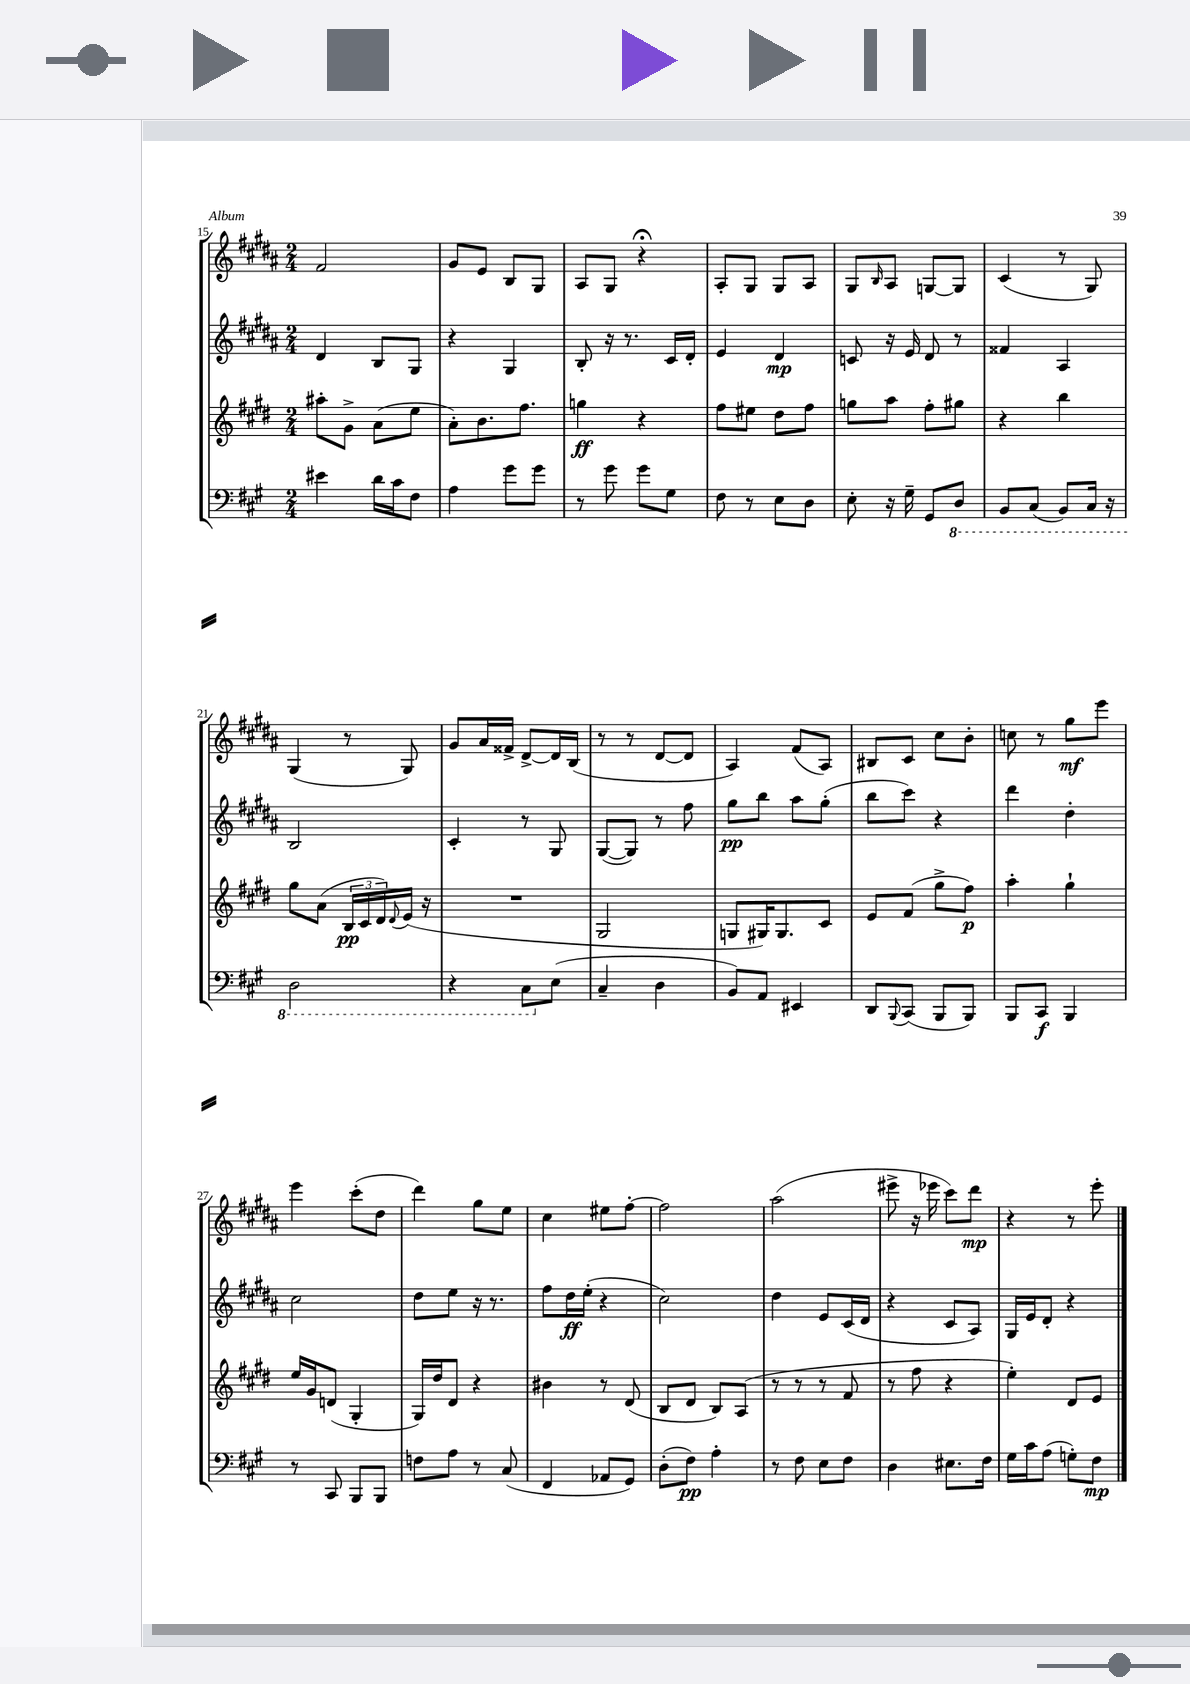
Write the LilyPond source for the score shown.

<<
\new StaffGroup <<
\new Staff = "s0" {
    \clef treble \key b \major \numericTimeSignature \time 2/4
    fis'2 |
    gis'8 e'8 b8 gis8 |
    ais8 gis8 r4\fermata |
    ais8-. gis8 gis8 ais8 |
    gis8 \grace { b16 } ais8 g8~ g8 |
    cis'4( r8 gis8) |
    gis4( r8 gis8) |
    gis'8 ais'16 fisis'16-> dis'8~-> dis'16 b16( |
    r8 r8 dis'8~ dis'8 |
    ais4) fis'8( ais8) |
    bis8 cis'8 cis''8 b'8-. |
    c''8 r8 gis''8\mf e'''8 |
    e'''4 cis'''8-.( dis''8 |
    dis'''4) gis''8 e''8 |
    cis''4 eis''8 fis''8~-. |
    fis''2 |
    ais''2( |
    eis'''8-> r16 ees'''16 cis'''8) dis'''8\mp |
    r4 r8 e'''8-. \bar "|." |
}
\new Staff = "s1" {
    \clef treble \key b \major \numericTimeSignature \time 2/4
    dis'4 b8 gis8 |
    r4 gis4 |
    b8-. r16 r8. cis'16 dis'16-. |
    e'4 dis'4\mp |
    c'8 r16 e'16 dis'8 r8 |
    fisis'4 ais4 |
    b2 |
    cis'4-. r8 gis8 |
    gis8~( gis8) r8 fis''8 |
    gis''8\pp b''8 ais''8 gis''8-.( |
    b''8 cis'''8) r4 |
    dis'''4 dis''4-. |
    cis''2 |
    dis''8 e''8 r16 r8. |
    fis''8 dis''16\ff e''16-.( r4 |
    cis''2) |
    dis''4 e'8 cis'16( dis'16 |
    r4 cis'8 ais8) |
    gis16 e'16 dis'8-. r4 \bar "|." |
}
\new Staff = "s2" {
    \clef treble \key e \major \numericTimeSignature \time 2/4
    ais''8-. gis'8-> a'8( e''8 |
    a'8-.) b'8. fis''8. |
    g''4\ff r4 |
    fis''8 eis''8 dis''8 fis''8 |
    g''8 a''8 fis''8-. gis''8 |
    r4 b''4 |
    gis''8 a'8( \tuplet 3/2 { b16\pp cis'16 dis'16) } \appoggiatura { dis'8 } e'16( r16 |
    R2 |
    gis2 |
    g8 gis16) gis8. cis'8 |
    e'8 fis'8( gis''8-> fis''8\p) |
    a''4-. gis''4-! |
    e''16 gis'16 d'8( gis4-. |
    gis16) dis''16 dis'8 r4 |
    bis'4 r8 dis'8( |
    b8 dis'8 b8) a8( |
    r8 r8 r8 fis'8 |
    r8 fis''8 r4 |
    e''4-.) dis'8 e'8 \bar "|." |
}
\new Staff = "s3" {
    \clef bass \key a \major \numericTimeSignature \time 2/4
    eis'4 d'16 cis'16 fis8 |
    a4 gis'8 gis'8 |
    r8 gis'8 gis'8 gis8 |
    fis8 r8 e8 d8 |
    e8-. r16 gis16-- gis,8 \ottava #-1 d,8 |
    b,,8 cis,8( b,,8) cis,16 r16 |
    d,2 |
    r4 cis,8 \ottava #0 e8( |
    cis4-- d4 |
    b,8) a,8 eis,4 |
    d,8 \appoggiatura { b,,8 } cis,8( b,,8 b,,8) |
    b,,8 cis,8\f b,,4 |
    r8 cis,8 b,,8 b,,8 |
    f8 a8 r8 cis8( |
    fis,4 aes,8 gis,8) |
    d8-.( fis8\pp) a4-. |
    r8 fis8 e8 fis8 |
    d4 eis8. fis16 |
    gis16 cis'16 a8( g8-.) fis8\mp \bar "|." |
}
>>
>>
\layout { \context { \Score currentBarNumber = #15 } }
